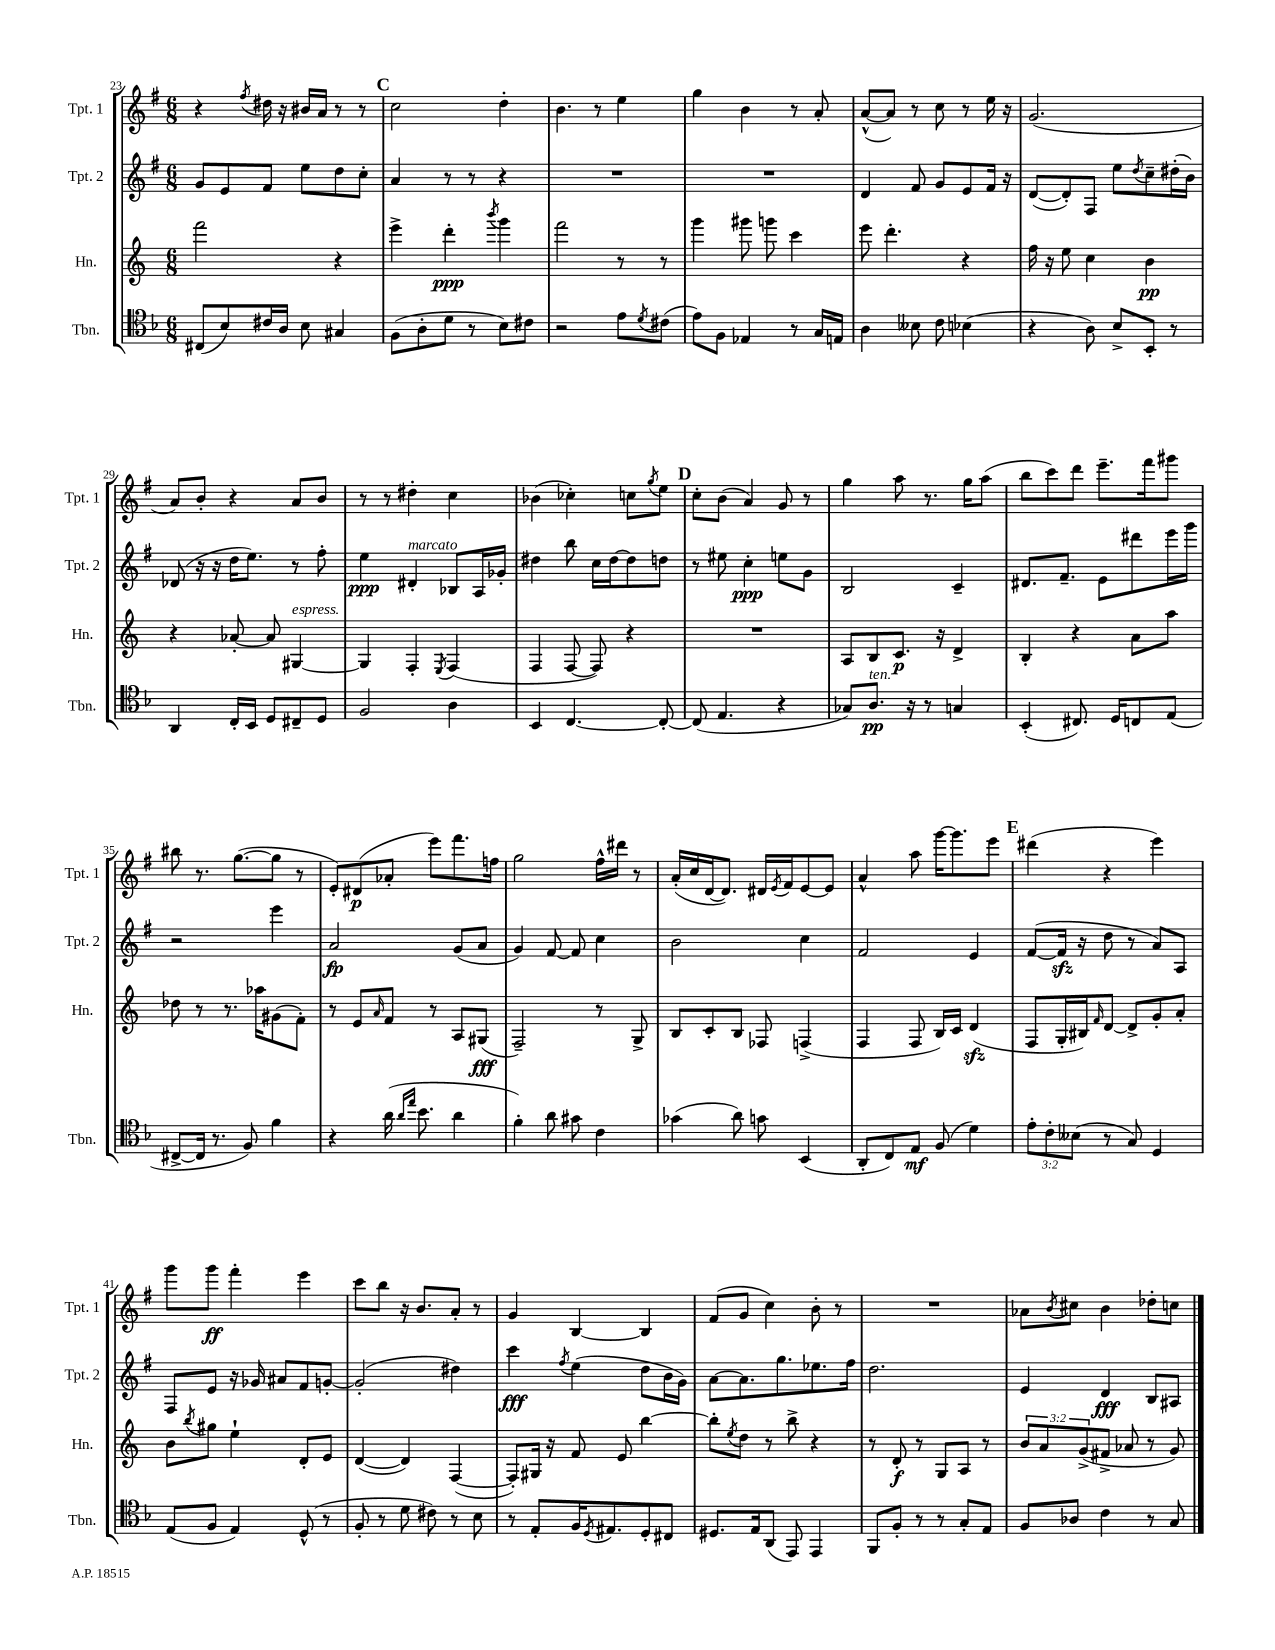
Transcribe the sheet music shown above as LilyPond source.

<<
\new StaffGroup <<
\new Staff = "s0" \with { instrumentName = "Tpt. 1" shortInstrumentName = "Tpt. 1" } {
    \clef treble \key g \major \numericTimeSignature \time 6/8
    r4 \acciaccatura { fis''8 } dis''16 r16 bis'16 a'16 r8 r8 |
    \mark \markup { \bold "C" } c''2 d''4-. |
    b'4. r8 e''4 |
    g''4 b'4 r8 a'8-. |
    a'8~-^( a'8) r8 c''8 r8 e''16 r16 |
    g'2.( |
    a'8) b'8-. r4 a'8 b'8 |
    r8 r8 dis''4-. c''4 |
    bes'4( ces''4-.) c''8 \acciaccatura { g''8 } e''8 |
    \mark \markup { \bold "D" } c''8-. b'8( a'4) g'8 r8 |
    g''4 a''8 r8. g''16 a''8( |
    b''8 c'''8) d'''8 e'''8.-- fis'''16 gis'''8 |
    bis''8 r8. g''8.~( g''8 r8 |
    e'8-.) dis'8\p( aes'8-. e'''8) fis'''8. f''16 |
    g''2 fis''16-^ dis'''16 r8 |
    a'16-.( c''16 d'16~ d'8.) dis'16 \acciaccatura { e'8 } fis'16 e'8~ e'8 |
    a'4-^ a''8 g'''16~ g'''8. e'''8 |
    \mark \markup { \bold "E" } dis'''4( r4 e'''4) |
    g'''8 g'''8\ff fis'''4-. e'''4 |
    c'''8 b''8 r16 b'8. a'8-. r8 |
    g'4 b4~ b4 |
    fis'8( g'8 c''4) b'8-. r8 |
    R2. |
    aes'8 \acciaccatura { b'8 } cis''8 b'4 des''8-. c''8 \bar "|." |
}
\new Staff = "s1" \with { instrumentName = "Tpt. 2" shortInstrumentName = "Tpt. 2" } {
    \clef treble \key g \major \numericTimeSignature \time 6/8
    g'8 e'8 fis'8 e''8 d''8 c''8-. |
    \mark \markup { \bold "C" } a'4 r8 r8 r4 |
    R2. |
    R2. |
    d'4 fis'8 g'8 e'8 fis'16 r16 |
    d'8~( d'8-.) fis8 e''8 \acciaccatura { d''8 } c''8-- dis''16-.( b'16) |
    des'8( r16 r16 d''16 e''8.) r8 fis''8-. |
    e''4\ppp dis'4-.^\markup { \italic "marcato" } bes8 a16 ges'16-. |
    dis''4 b''8 c''16 dis''16~ dis''8 d''8 |
    \mark \markup { \bold "D" } r8 eis''8 c''4-.\ppp e''8 g'8 |
    b2 c'4-- |
    dis'8. fis'8.-- e'8 dis'''8 e'''16 g'''16 |
    r2 e'''4 |
    a'2\fp g'8( a'8 |
    g'4) fis'8~ fis'8 c''4 |
    b'2 c''4 |
    fis'2 e'4 |
    \mark \markup { \bold "E" } fis'8~( fis'16\sfz r16 d''8 r8 a'8) a8 |
    fis8 e'8 r16 ges'16 ais'8 fis'8 g'8~-. |
    g'2-.( dis''4) |
    c'''4\fff \acciaccatura { fis''8 } e''4( d''8 b'16 g'16) |
    a'8~ a'8. g''8. ees''8. fis''16 |
    d''2. |
    e'4 d'4\fff b8 ais8 \bar "|." |
}
\new Staff = "s2" \with { instrumentName = "Hn." shortInstrumentName = "Hn." } {
    \clef treble \key c \major \numericTimeSignature \time 6/8 \override Staff.TupletNumber.text = #tuplet-number::calc-fraction-text
    f'''2 r4 |
    \mark \markup { \bold "C" } e'''4-> d'''4-.\ppp \acciaccatura { b'''8 } g'''4 |
    f'''2 r8 r8 |
    g'''4 gis'''8 g'''8 c'''4 |
    e'''8 d'''4.-. r4 |
    f''16 r16 e''8 c''4 b'4\pp |
    r4 aes'8~-. aes'8 gis4~^\markup { \italic "espress." } |
    gis4 f4-. \acciaccatura { e8 } f4( |
    f4 f8~ f8) r4 |
    \mark \markup { \bold "D" } R2. |
    a8 b8 c'8.\p r16 d'4-> |
    b4-. r4 a'8 a''8 |
    des''8 r8 r8. aes''16 gis'8( f'8-.) |
    r8 e'8 \grace { a'16 } f'8 r8 a8 gis8\fff( |
    f2--) r8 g8-> |
    b8 c'8-. b8 fes8 f4->( |
    f4 f8 b16) c'16 d'4\sfz( |
    \mark \markup { \bold "E" } f8 g16-. bis16) \grace { f'16 } d'8~ d'8-> g'8-. a'8-. |
    b'8 \acciaccatura { b''8 } gis''8 e''4-! d'8-. e'8 |
    d'4~( d'4) f4~( |
    f8-.) gis16 r16 f'8 e'8 b''4~ |
    b''8-. \acciaccatura { e''8 } d''8 r8 b''8-> r4 |
    r8 d'8-.\f r8 g8 a8 r8 |
    \tuplet 3/2 { b'8 a'8 g'8->( } fis'8-> aes'8 r8 g'8) \bar "|." |
}
\new Staff = "s3" \with { instrumentName = "Tbn." shortInstrumentName = "Tbn." } {
    \clef tenor \key f \major \numericTimeSignature \time 6/8 \override Staff.TupletNumber.text = #tuplet-number::calc-fraction-text
    cis8( bes8) cis'16 a16 bes8 gis4 |
    \mark \markup { \bold "C" } f8( a8-. d'8 r8 bes8) cis'8 |
    r2 e'8 \acciaccatura { d'8 } cis'8( |
    e'8) f8 ees4 r8 g16 e16 |
    a4 beses8 c'8 bes4( |
    r4 a8) bes8-> bes,8-. r8 |
    a,4 c16-. bes,16 d8 cis8-- d8 |
    f2 a4 |
    bes,4 c4.~ c8~-. |
    \mark \markup { \bold "D" } c8( e4. r4 |
    ges8) a8.\pp^\markup { \italic "ten." } r16 r8 g4 |
    bes,4-.( cis8.) d16 c8 e8( |
    cis8~-> cis16 r8. f8) f'4 |
    r4 a'16( \grace { a'16 e''16 } bes'8. a'4 |
    f'4-.) a'8 gis'8 c'4 |
    ges'4( a'8) g'8 bes,4( |
    a,8-. c8) e8\mf f8( d'4) |
    \mark \markup { \bold "E" } \tuplet 3/2 { e'8-. c'8-. beses8( } r8 g8) d4 |
    e8( f8 e4) d8-^( r8 |
    f8-. r8 d'8 cis'8) r8 bes8 |
    r8 e8-. f16 \acciaccatura { d8 } eis8. d8-. cis8 |
    dis8. e16 a,8( e,8) e,4 |
    f,8 f8-. r8 r8 g8-. e8 |
    f8 aes8 c'4 r8 g8 \bar "|." |
}
>>
>>
\layout { \context { \Score currentBarNumber = #23 } }
